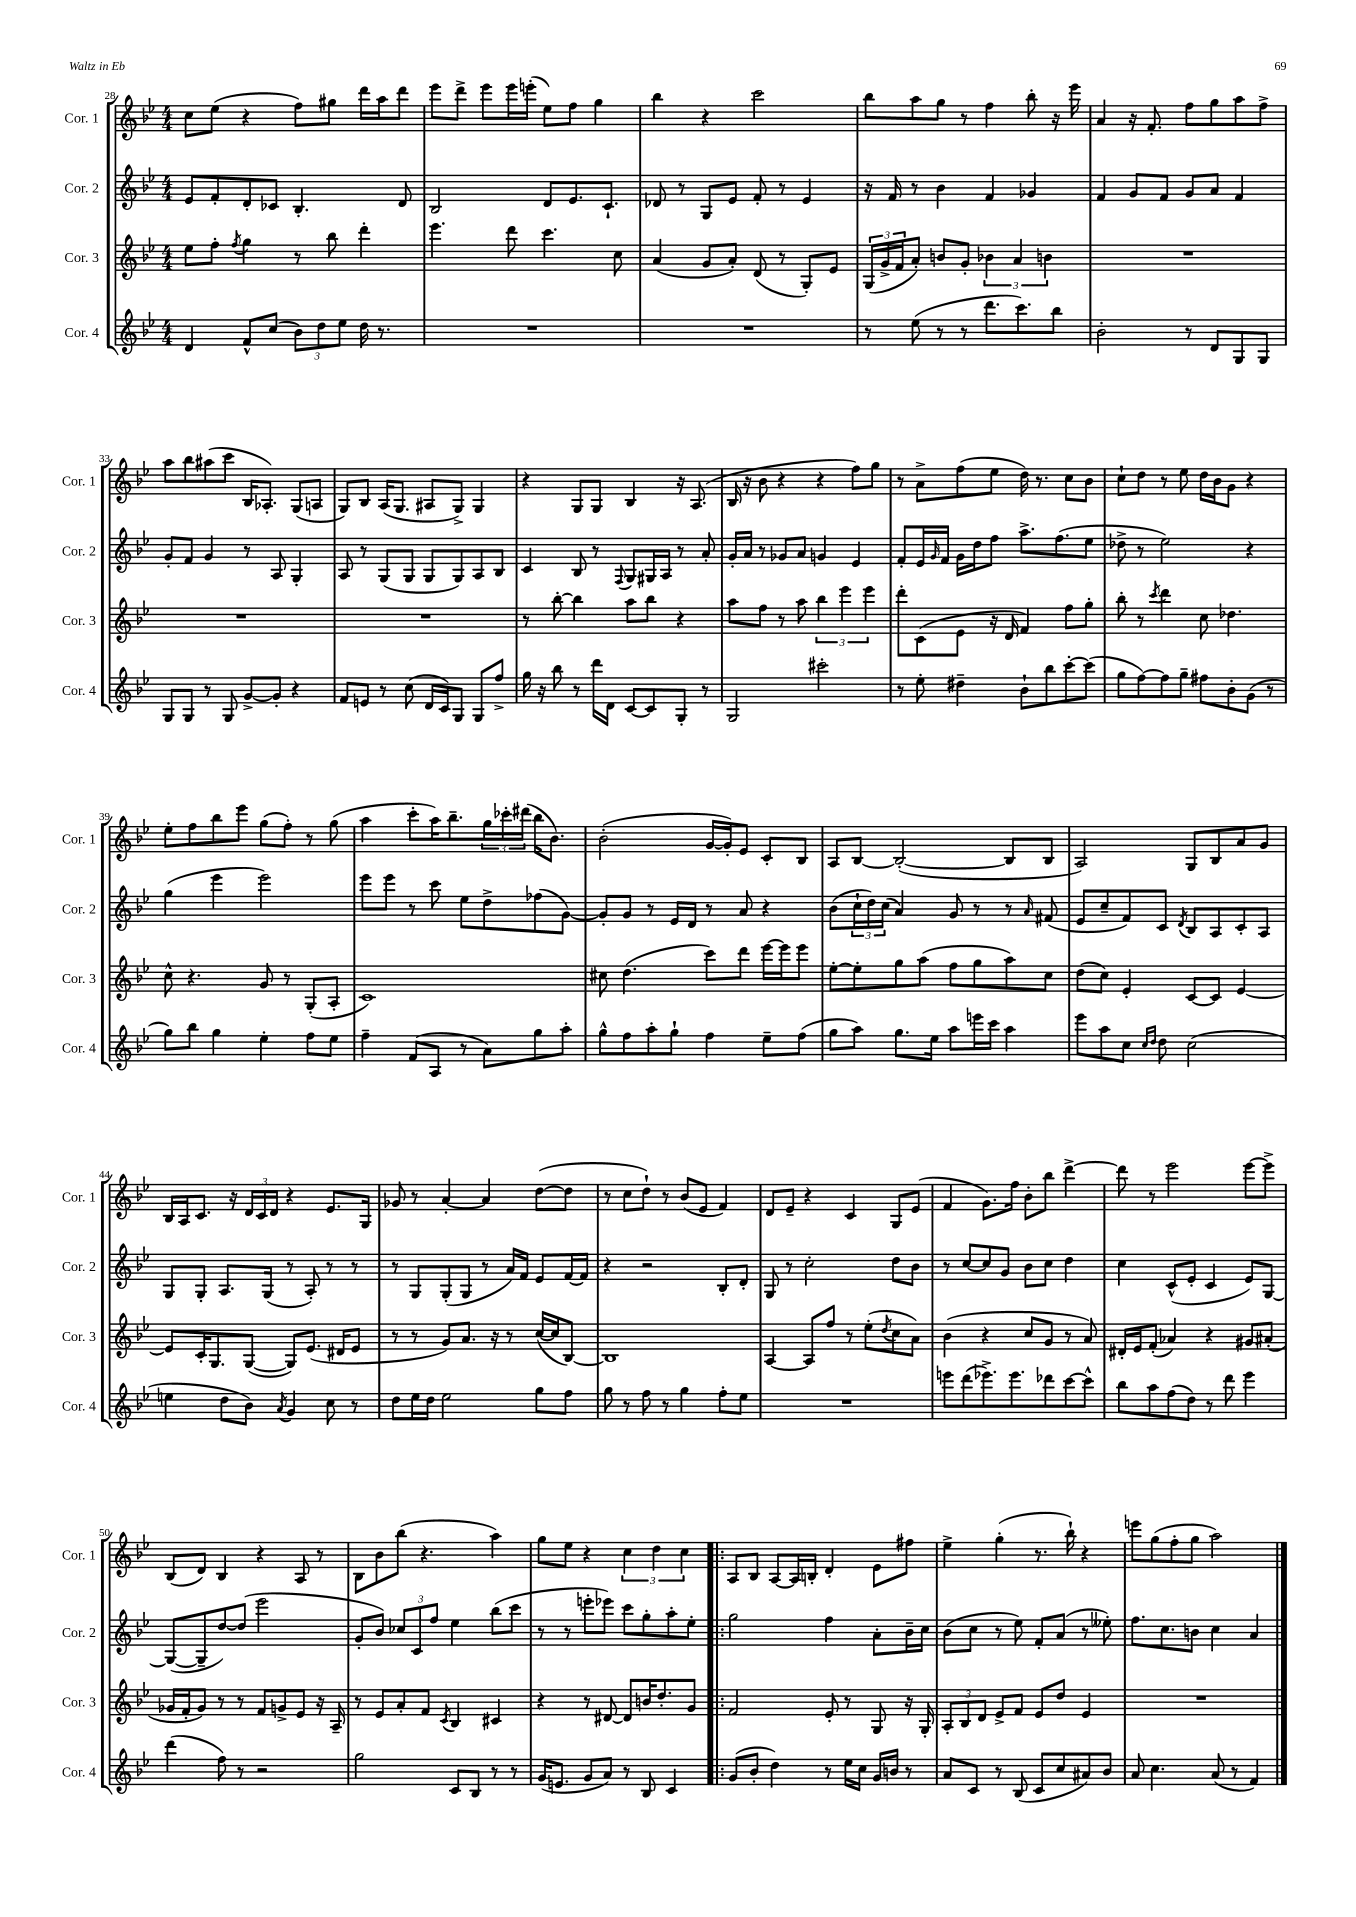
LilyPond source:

<<
\new StaffGroup <<
\new Staff = "s0" \with { instrumentName = "Cor. 1" shortInstrumentName = "Cor. 1" } {
    \clef treble \key bes \major \numericTimeSignature \time 4/4
    c''8 ees''8( r4 f''8) gis''8 d'''16 a''16 d'''8 |
    ees'''8 d'''8-> ees'''8 ees'''16 e'''16-.( ees''8) f''8 g''4 |
    bes''4 r4 c'''2 |
    bes''8 a''8 g''8 r8 f''4 bes''8-. r16 ees'''16 |
    a'4 r16 f'8.-. f''8 g''8 a''8 f''8-> |
    a''8 bes''8 ais''8( c'''8 bes16 aes8.-.) g8( a8 |
    g8) bes8 a16( g8. ais8 g8->) g4 |
    r4 g8 g8 bes4 r16 a8.( |
    bes16 r16 bes'8 r4 r4 f''8) g''8 |
    r8 a'8-> f''8( ees''8 d''16) r8. c''8 bes'8 |
    c''8-! d''8 r8 ees''8 d''16 bes'16 g'8 r4 |
    ees''8-. f''8 bes''8 ees'''8 g''8( f''8-.) r8 g''8( |
    a''4 c'''8-. a''16) bes''8.-- \tuplet 3/2 { g''16 ces'''16-. dis'''16( } bes''16 bes'8.) |
    bes'2-.( g'16~ g'16-.) ees'8 c'8-. bes8 |
    a8 bes8~ bes2~-.( bes8 bes8 |
    a2) g8 bes8 a'8 g'8 |
    bes16 a16 c'8. r16 \tuplet 3/2 { d'16 c'16 d'16 } r4 ees'8. g16 |
    ges'8 r8 a'4~-. a'4 d''8~( d''8 |
    r8 c''8 d''8-!) r8 bes'8( ees'8 f'4) |
    d'8 ees'8-- r4 c'4 g8 ees'8( |
    f'4 g'8.) f''16 bes'8-. bes''8 d'''4~-> |
    d'''8 r8 ees'''2 ees'''8~ ees'''8-> |
    bes8( d'8) bes4 r4 a8 r8 |
    bes8 bes'8 bes''8( r4. a''4) |
    g''8 ees''8 r4 \tuplet 3/2 { c''4 d''4 c''4 } |
    \bar ".|:" a8 bes8 a8~ a16 b16-. d'4-. ees'8 fis''8 |
    ees''4-> g''4-.( r8. bes''16-!) r4 |
    e'''8 g''8( f''8-. g''8 a''2) \bar "|." |
}
\new Staff = "s1" \with { instrumentName = "Cor. 2" shortInstrumentName = "Cor. 2" } {
    \clef treble \key bes \major \numericTimeSignature \time 4/4
    ees'8 f'8-. d'8-. ces'8 bes4.-. d'8 |
    bes2 d'8 ees'8. c'8.-! |
    des'8 r8 g8 ees'8 f'8-. r8 ees'4 |
    r16 f'16 r8 bes'4 f'4 ges'4 |
    f'4 g'8 f'8 g'8 a'8 f'4 |
    g'8-. f'8 g'4 r8 a8 g4-. |
    a8 r8 g8( g8 g8 g8) a8 bes8 |
    c'4 bes8 r8 \appoggiatura { f8 } g8 gis16 a16 r8 a'8-. |
    g'16-. a'16 r8 ges'8 a'8 g'4 ees'4 |
    f'8-. ees'16 \grace { g'16 } f'16 g'16 d''16 f''8 a''8.-> f''8.( ees''8 |
    des''8-> r8 ees''2) r4 |
    g''4( ees'''4 ees'''2) |
    ees'''8 ees'''8 r8 c'''8 ees''8 d''8-> fes''8( g'8~) |
    g'8-. g'8 r8 ees'16 d'16 r8 a'8 r4 |
    bes'8( \tuplet 3/2 { c''16-! d''16) c''16( } a'4) g'8 r8 r8 \grace { a'16 } fis'8( |
    ees'8 c''8-- f'8) c'8 \acciaccatura { d'8 } bes8 a8 c'8-. a8 |
    g8 g8-. a8. g16( r8 a8-.) r8 r8 |
    r8 g8 g8-.( g8 r8 a'16) f'16 ees'8 f'16~ f'16 |
    r4 r2 bes8-. d'8-. |
    g8 r8 c''2-. d''8 bes'8 |
    r8 c''8~ c''8 g'8 bes'8 c''8 d''4 |
    c''4 c'8-^( ees'8-. c'4 ees'8) g8~ |
    g8~( g8-- d''8~) d''8( ees'''2 |
    g'8-. bes'8) \tuplet 3/2 { ces''8 c'8 f''8 } ees''4 bes''8( c'''8 |
    r8 r8 e'''8-. ees'''8) c'''8 g''8-. a''8-. ees''8-. |
    \bar ".|:" g''2 f''4 a'8-. bes'16-- c''16 |
    bes'8( c''8 r8 ees''8) f'8-. a'8( r8 eeses''8-.) |
    f''8. c''8. b'8 c''4 a'4 \bar "|." |
}
\new Staff = "s2" \with { instrumentName = "Cor. 3" shortInstrumentName = "Cor. 3" } {
    \clef treble \key bes \major \numericTimeSignature \time 4/4
    ees''8 f''8-. \acciaccatura { f''8 } g''4 r8 bes''8 d'''4-. |
    ees'''4. d'''8 c'''4. c''8 |
    a'4( g'8 a'8-.) d'8( r8 g8-.) ees'8 |
    \tuplet 3/2 { g16( g'16-> f'16 } a'8-.) b'8 g'8-. \tuplet 3/2 { bes'4 a'4 b'4 } |
    R1 |
    R1 |
    R1 |
    r8 bes''8~-. bes''4 a''8 bes''8 r4 |
    a''8 f''8 r8 a''8 \tuplet 3/2 { bes''4 ees'''4 ees'''4 } |
    d'''8-. c'8( ees'8 r16 d'16 f'4) f''8 g''8-. |
    bes''8-. r8 \acciaccatura { c'''8 } d'''4 c''8 des''4. |
    c''8-^ r4. g'8 r8 g8-.( a8-. |
    c'1) |
    cis''8 d''4.( c'''8) d'''8 ees'''16~ ees'''16 ees'''8 |
    ees''8~-. ees''8-. g''8 a''8( f''8 g''8 a''8) c''8 |
    d''8( c''8) ees'4-. c'8~ c'8 ees'4~ |
    ees'8 c'16-. g8. g8~( g8) ees'8.( dis'16 ees'8 |
    r8 r8 g'8) a'8. r16 r8 c''16~( c''16 bes8~) |
    bes1 |
    a4~ a8 f''8 r8 ees''8-.( \acciaccatura { d''8 } c''8 a'8) |
    bes'4( r4 c''8 g'8 r8 a'8) |
    dis'16-. ees'16 f'8-.( aes'4) r4 gis'8 ais'8-.( |
    ges'16 f'16-. ges'8) r8 r8 f'8 g'8-> ees'8 r16 a16-- |
    r8 ees'8 a'8-. f'8 \acciaccatura { c'8 } bes4 cis'4 |
    r4 r8 dis'8~ dis'8 b'16 d''8.-. g'8 |
    \bar ".|:" f'2 ees'8-. r8 g8 r16 g16-. |
    \tuplet 3/2 { a8-. bes8 d'8 } ees'8-> f'8 ees'8 d''8 ees'4 |
    R1 \bar "|." |
}
\new Staff = "s3" \with { instrumentName = "Cor. 4" shortInstrumentName = "Cor. 4" } {
    \clef treble \key bes \major \numericTimeSignature \time 4/4
    d'4 f'8-^ c''8( \tuplet 3/2 { bes'8) d''8 ees''8 } d''16 r8. |
    R1 |
    R1 |
    r8 ees''8( r8 r8 d'''8. c'''8.) bes''8 |
    bes'2-. r8 d'8 g8 g8 |
    g8 g8 r8 g8 g'8~-> g'8-. r4 |
    f'8 e'8 r8 c''8( d'16 c'16) g8 g8 f''8-> |
    g''16 r16 bes''8 r8 d'''16 d'16 c'8~ c'8 g8-. r8 |
    g2 cis'''2-. |
    r8 ees''8-. dis''4-- bes'8-! bes''8 c'''8~-. c'''8( |
    g''8 f''8~) f''8 g''8-- fis''8 bes'8-. g'8( r8 |
    g''8) bes''8 g''4 ees''4-. f''8 ees''8 |
    f''4-- f'8( a8 r8 a'8) g''8 a''8-. |
    g''8-^ f''8 a''8-. g''8-! f''4 ees''8-- f''8( |
    g''8 a''8) g''8. ees''16 a''8 e'''16 c'''16 a''4 |
    ees'''8 a''8 c''8 \grace { c''16 d''16 } d''8 c''2( |
    e''4 d''8 bes'8) \acciaccatura { a'8 } g'4 c''8 r8 |
    d''8 ees''16 d''16 ees''2 g''8 f''8 |
    g''8 r8 f''8 r8 g''4 f''8-. ees''8 |
    R1 |
    e'''8 d'''8( ees'''8.->) ees'''8. des'''8 c'''8~ c'''8-^ |
    bes''8 a''8 f''8( d''8) r8 d'''8 ees'''4 |
    d'''4( f''8) r8 r2 |
    g''2 c'8 bes8 r8 r8 |
    g'16( e'8. g'8 a'8) r8 bes8 c'4 |
    \bar ".|:" g'8( bes'8-. d''4) r8 ees''16 c''16 g'16 b'16 r8 |
    a'8 c'8 r8 bes8( c'8 c''8 ais'8) bes'8 |
    a'8 c''4. a'8( r8 f'4) \bar "|." |
}
>>
>>
\layout { \context { \Score currentBarNumber = #28 } }
